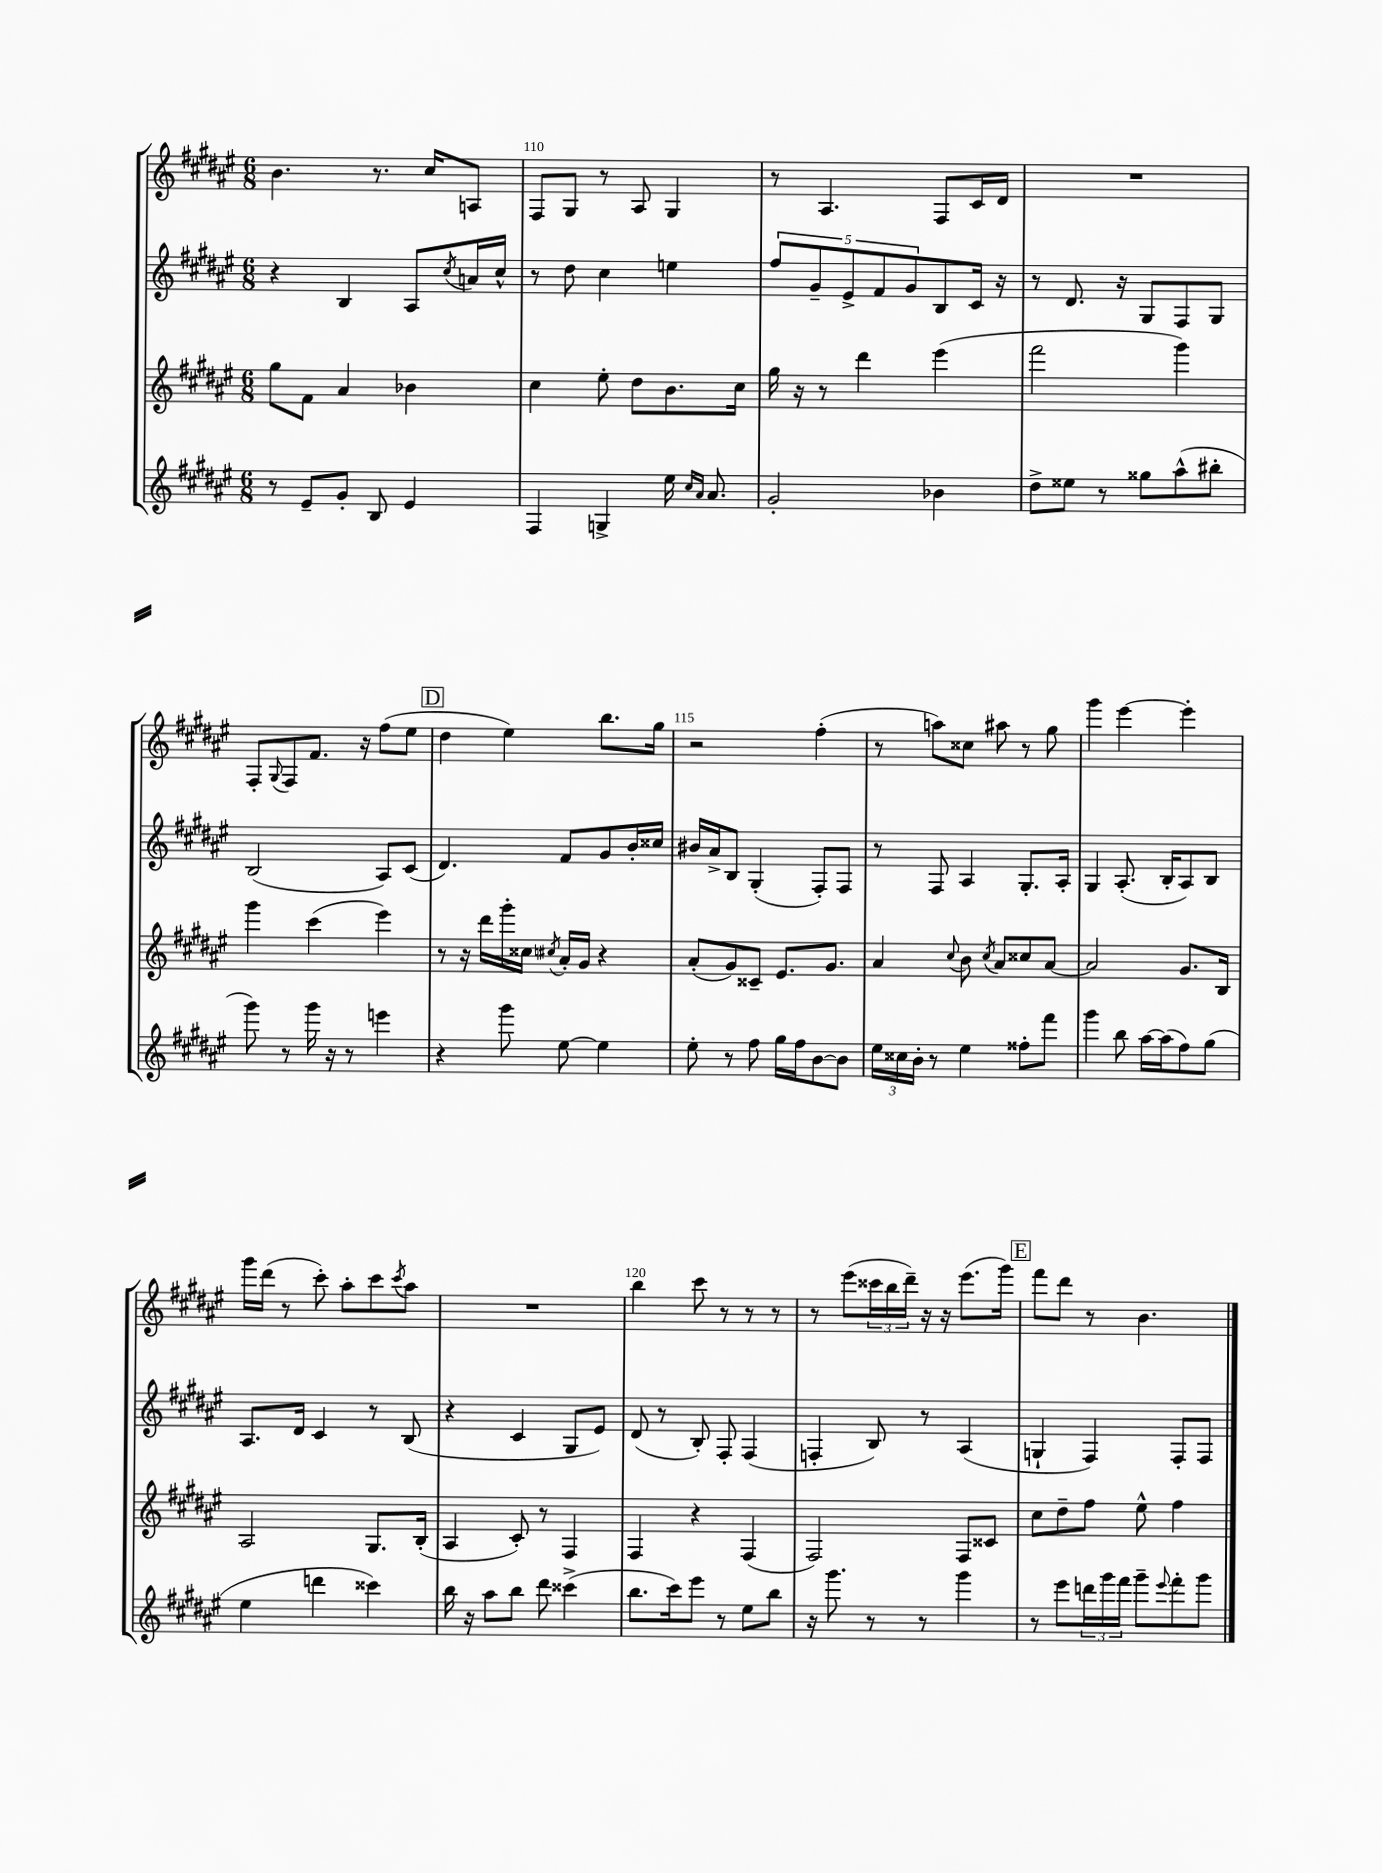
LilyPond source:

<<
\new StaffGroup <<
\new Staff = "s0" {
    \clef treble \key fis \major \numericTimeSignature \time 6/8
    b'4. r8. cis''16 a8 |
    fis8 gis8 r8 ais8 gis4 |
    r8 ais4. fis8 cis'16 dis'16 |
    R2. |
    fis8-. \appoggiatura { gis8 } fis8 fis'8. r16 fis''8( eis''8 |
    \mark \markup { \box "D" } dis''4 eis''4) b''8. gis''16 |
    r2 fis''4-.( |
    r8 a''8) cisis''8 ais''8 r8 gis''8 |
    gis'''4 eis'''4~ eis'''4-. |
    gis'''16 dis'''16( r8 cis'''8-.) ais''8-. cis'''8 \acciaccatura { cis'''8 } ais''8 |
    R2. |
    b''4 cis'''8 r8 r8 r8 |
    r8 eis'''8( \tuplet 3/2 { cisis'''16 b''16 dis'''16--) } r16 r16 eis'''8.( gis'''16) |
    \mark \markup { \box "E" } fis'''8 dis'''8 r8 b'4. \bar "|." |
}
\new Staff = "s1" {
    \clef treble \key fis \major \numericTimeSignature \time 6/8
    r4 b4 ais8 \acciaccatura { cis''8 } a'16 cis''16-^ |
    r8 dis''8 cis''4 e''4 |
    \tuplet 5/4 { fis''8 gis'8-- eis'8-> fis'8 gis'8 } b8 cis'16 r16 |
    r8 dis'8. r16 gis8 fis8 gis8 |
    b2( ais8) cis'8( |
    \mark \markup { \box "D" } dis'4.) fis'8 gis'8 b'16-. cisis''16 |
    bis'16 ais'16-> b8 gis4-.( fis8-.) fis8 |
    r8 fis8 ais4 gis8.-. ais16-. |
    gis4 ais8.-.( b16-. ais8) b8 |
    ais8. dis'16 cis'4 r8 b8( |
    r4 cis'4 gis8 eis'8) |
    dis'8( r8 b8-.) fis8-. fis4( |
    f4-. b8) r8 ais4( |
    \mark \markup { \box "E" } g4-! fis4) fis8-. fis8 \bar "|." |
}
\new Staff = "s2" {
    \clef treble \key fis \major \numericTimeSignature \time 6/8
    gis''8 fis'8 ais'4 bes'4 |
    cis''4 eis''8-. dis''8 b'8. cis''16 |
    gis''16 r16 r8 dis'''4 eis'''4( |
    fis'''2 gis'''4) |
    gis'''4 cis'''4( eis'''4) |
    \mark \markup { \box "D" } r8 r16 dis'''16 gis'''16-. cisis''16 \acciaccatura { cis''8 } ais'16-. gis'16 r4 |
    ais'8-.( gis'8) cisis'8-- eis'8. gis'8. |
    ais'4 \appoggiatura { cis''8 } b'8 \acciaccatura { cis''8 } ais'8 cisis''8 ais'8~ |
    ais'2 gis'8. b16 |
    ais2 gis8. b16-.( |
    ais4 cis'8-.) r8 fis4 |
    fis4 r4 fis4( |
    fis2) fis8 cisis'8 |
    \mark \markup { \box "E" } cis''8 dis''8-- fis''8 eis''8-^ fis''4 \bar "|." |
}
\new Staff = "s3" {
    \clef treble \key fis \major \numericTimeSignature \time 6/8
    r8 eis'8-- gis'8-. b8 eis'4 |
    fis4 g4-> eis''16 \grace { cis''16 ais'16 } ais'8. |
    gis'2-. bes'4 |
    dis''8-> eisis''8 r8 gisis''8 ais''8-^( bis''8-. |
    gis'''8) r8 gis'''16 r16 r8 e'''4 |
    \mark \markup { \box "D" } r4 gis'''8 eis''8~ eis''4 |
    eis''8-. r8 fis''8 gis''16 fis''16 b'8~ b'8 |
    \tuplet 3/2 { eis''16 cisis''16 b'16-. } r8 eis''4 fisis''8-. fis'''8 |
    gis'''4 b''8 ais''16~ ais''16( fis''8) gis''8( |
    eis''4 d'''4 cisis'''4) |
    b''16 r16 ais''8 b''8 dis'''8 cisis'''4->( |
    b''8. cis'''16) eis'''8 r8 eis''8 b''8 |
    r16 gis'''8. r8 r8 gis'''4 |
    \mark \markup { \box "E" } r8 eis'''8 \tuplet 3/2 { d'''16 gis'''16 fis'''16 } gis'''8-- \appoggiatura { eis'''8 } fis'''8-. gis'''8 \bar "|." |
}
>>
>>
\layout { \context { \Score currentBarNumber = #109 \override BarNumber.break-visibility = ##(#f #t #t) barNumberVisibility = #(every-nth-bar-number-visible 5) } }
